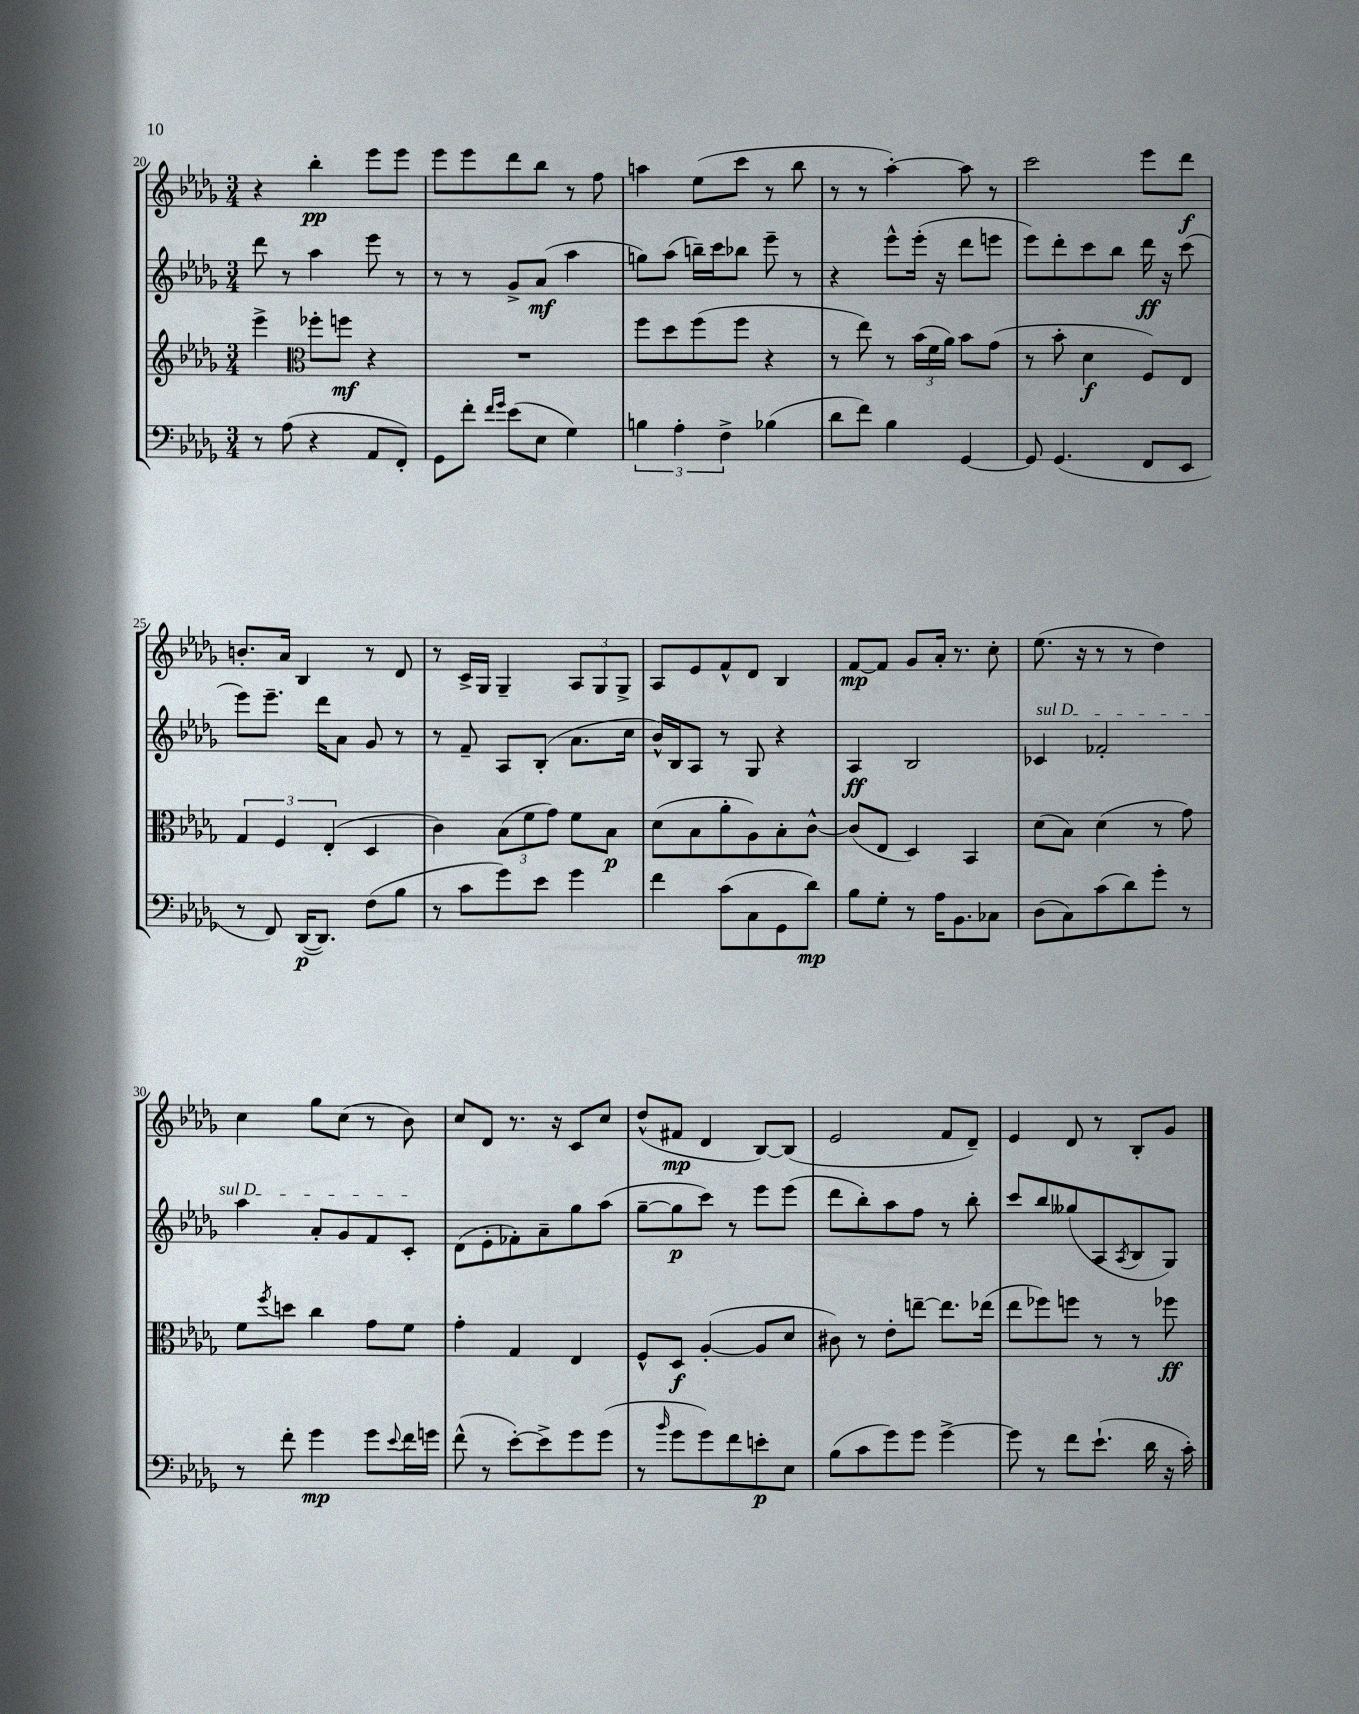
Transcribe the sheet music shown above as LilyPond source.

<<
\new StaffGroup <<
\new Staff = "s0" {
    \clef treble \key des \major \numericTimeSignature \time 3/4
    r4 bes''4-.\pp ees'''8 ees'''8 |
    ees'''8 ees'''8 des'''8 bes''8 r8 f''8 |
    a''4 ees''8( c'''8 r8 bes''8 |
    r8 r8 aes''4~-.) aes''8 r8 |
    c'''2 ees'''8 des'''8\f |
    b'8.-. aes'16 bes4 r8 des'8 |
    r8 c'16-> ges16 ges4-- \tuplet 3/2 { aes8 ges8 ges8-> } |
    aes8 ees'8 f'8-^ des'8 bes4 |
    f'8~\mp f'8 ges'8 aes'16-. r8. c''8-. |
    ees''8.( r16 r8 r8 des''4) |
    c''4 ges''8 c''8( r8 bes'8) |
    c''8 des'8 r8. r16 c'8 c''8 |
    des''8-^( fis'8\mp des'4 bes8~) bes8( |
    ees'2 f'8 des'8--) |
    ees'4 des'8 r8 bes8-. ges'8 \bar "|." |
}
\new Staff = "s1" {
    \clef treble \key des \major \numericTimeSignature \time 3/4
    des'''8 r8 aes''4 ees'''8 r8 |
    r8 r8 ges'8-> aes'8\mf( aes''4 |
    g''8) aes''8( b''16--) c'''16 bes''8 ees'''8-- r8 |
    r4 ees'''8-^ ees'''16-.( r16 des'''8 e'''8 |
    ees'''8) des'''8-. c'''8 bes''8 des'''16\ff r16 c'''8( |
    ees'''8) ees'''8.-- des'''16 aes'8 ges'8 r8 |
    r8 f'8-- aes8 bes8-.( aes'8. c''16 |
    bes'16-^) bes16 aes8 r8 ges8 r4 |
    aes4\ff bes2 |
    \once \override TextSpanner.bound-details.left.text = \markup { \italic "sul D" } ces'4\startTextSpan fes'2-. |
    aes''4 aes'8-. ges'8 f'8 c'8-.\stopTextSpan |
    des'8( ees'8-. fes'8-.) aes'8-- ges''8 aes''8( |
    ges''8~-- ges''8\p c'''8) r8 ees'''8 ees'''8( |
    des'''8 bes''8-.) aes''8 f''8 r8 bes''8-. |
    c'''8 bes''8 geses''8( aes8 \acciaccatura { aes8 } bes8 ges8) \bar "|." |
}
\new Staff = "s2" {
    \clef treble \key des \major \numericTimeSignature \time 3/4
    ees'''4-> \clef alto fes''8-. f''8\mf r4 |
    R2. |
    f''8 des''8 f''8( f''8 r4 |
    r8 ees''8) r8 \tuplet 3/2 { bes'16( f'16 aes'16) } bes'8 ges'8( |
    r8 bes'8-. des'4\f f8) ees8 |
    \tuplet 3/2 { ges4 f4 ees4-.( } des4 |
    c'4) \tuplet 3/2 { bes8( f'8 ges'8) } f'8 bes8\p |
    des'8( bes8 aes'8-. aes8) bes8-. c'8~-^ |
    c'8( ees8 des4) bes,4 |
    des'8( bes8) des'4( r8 ges'8) |
    f'8 \acciaccatura { f''8 } d''8 c''4 ges'8 f'8 |
    ges'4-. ges4 ees4 |
    f8-^ des8\f aes4~-.( aes8 des'8 |
    cis'8) r8 ees'8-. e''8~-- e''8. ees''16( |
    ees''8 fes''8) f''8 r8 r8 fes''8\ff \bar "|." |
}
\new Staff = "s3" {
    \clef bass \key des \major \numericTimeSignature \time 3/4
    r8 aes8( r4 aes,8 f,8-.) |
    ges,8 f'8-. \grace { f'16 ges'16 } ees'8( ees8 ges4) |
    \tuplet 3/2 { b4 aes4-. f4-> } bes4( |
    des'8 f'8) bes4 ges,4~ |
    ges,8 ges,4.( f,8 ees,8 |
    r8 f,8) des,16~\p( des,8.) f8( bes8 |
    r8 c'8 ges'8) ees'8 ges'4 |
    f'4 c'8( c8 ges,8 des'8\mp) |
    bes8 ges8-. r8 aes16 bes,8. ces8 |
    des8( c8) c'8( des'8) ges'8-. r8 |
    r8 f'8-. ges'4\mp ges'8 \appoggiatura { ees'8 } f'16 g'16 |
    f'8-^( r8 ees'8~-.) ees'8-> ges'8 ges'8( |
    r8 \grace { bes'16 } ges'8 ges'8) f'8 e'8-.\p ees8 |
    bes8( c'8 ges'8) ges'8 ges'4~-> |
    ges'8 r8 f'8 ees'8.-!( des'16 r16 c'16-.) \bar "|." |
}
>>
>>
\layout { \context { \Score currentBarNumber = #20 } }
